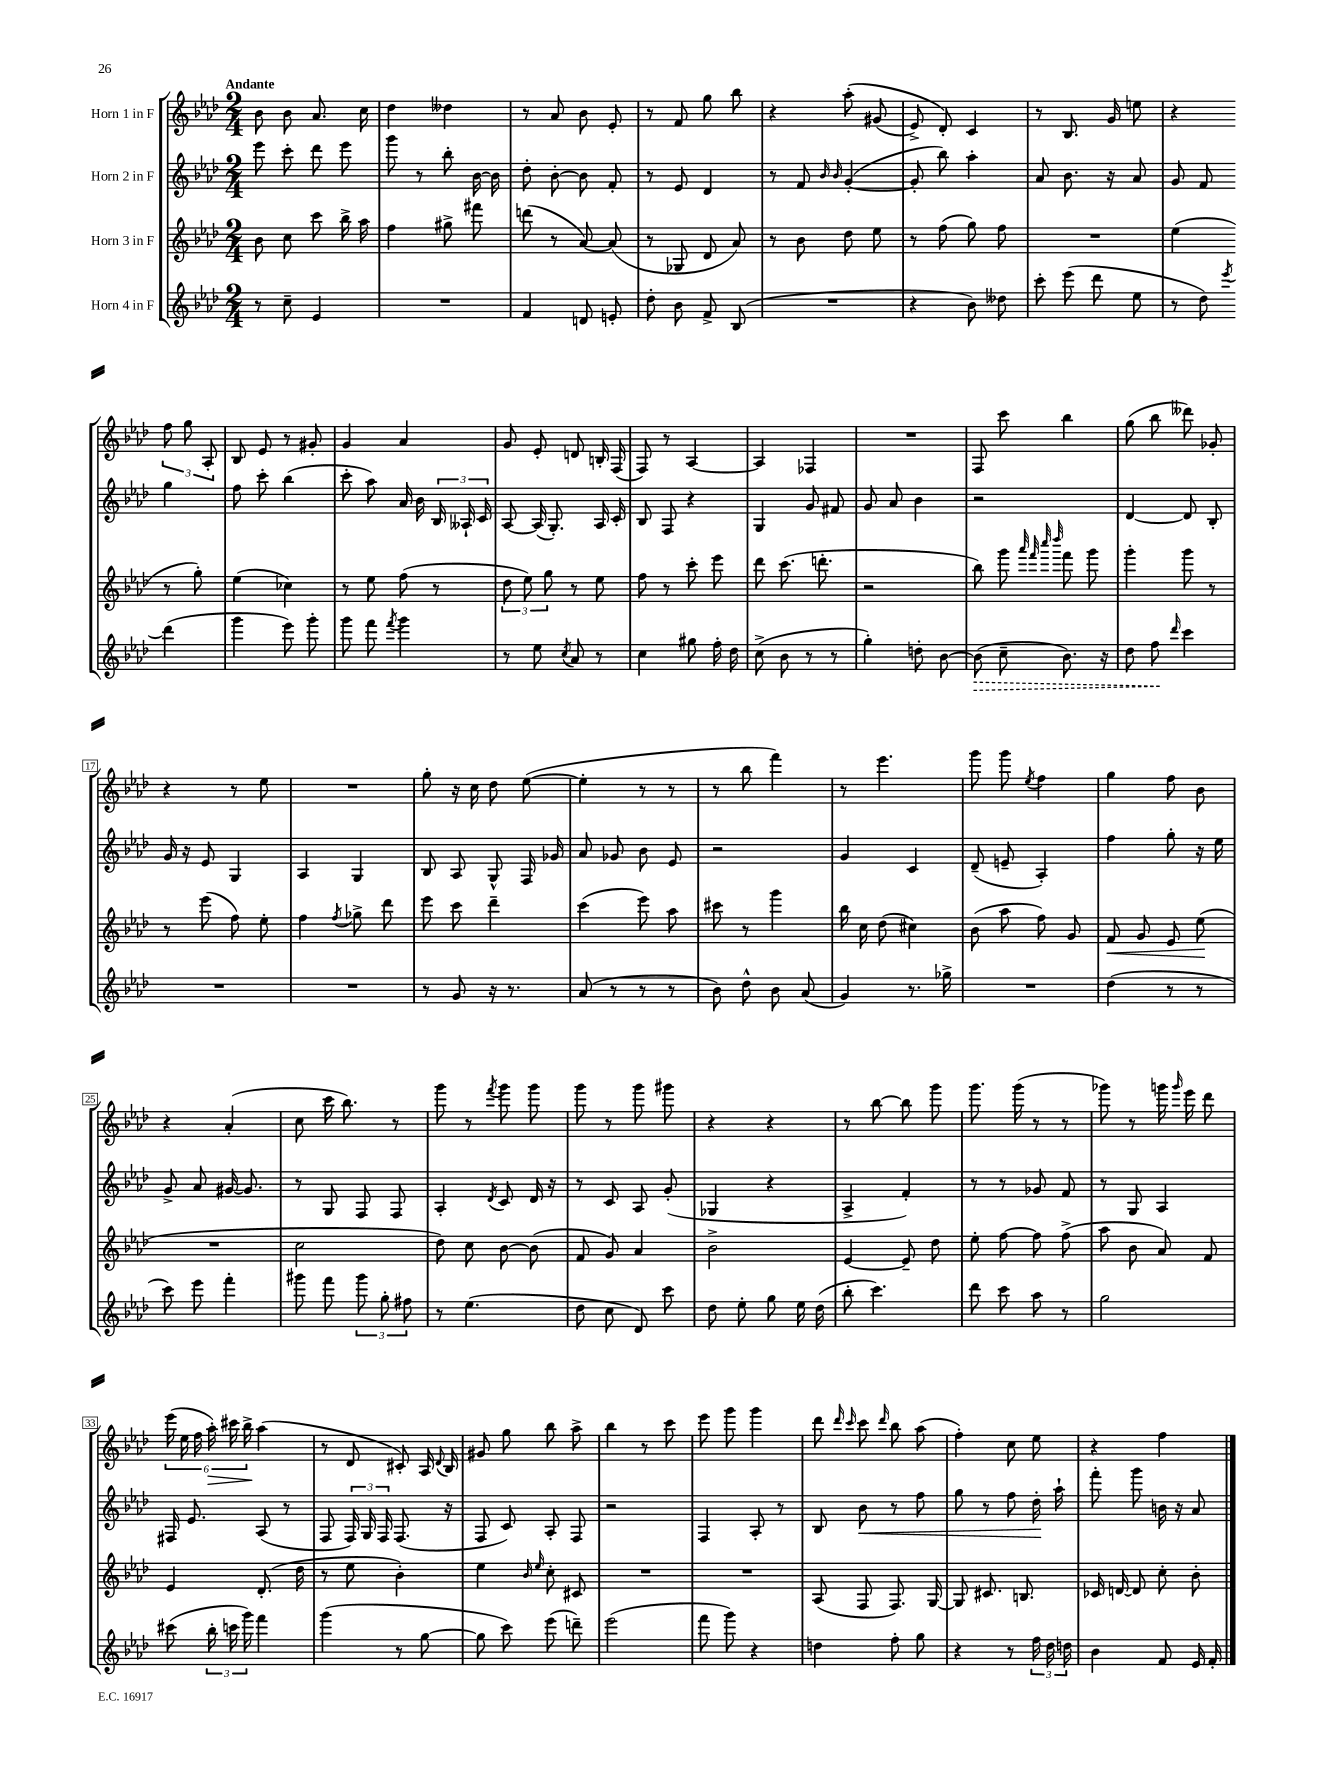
<<
\new StaffGroup <<
\new Staff = "s0" \with { instrumentName = "Horn 1 in F" } {
    \clef treble \key aes \major \numericTimeSignature \time 2/4 \tempo "Andante"
    \autoBeamOff bes'8 bes'8 aes'8. c''16 |
    des''4 deses''4 |
    r8 aes'8 bes'8 ees'8-. |
    r8 f'8 g''8 bes''8 |
    r4 aes''8-.\( gis'8( |
    ees'8->) des'8-.\) c'4 |
    r8 bes8. g'16 e''8 |
    r4 \tuplet 3/2 { f''8 g''8 aes8-. } |
    bes8 ees'8 r8 gis'8-. |
    g'4 aes'4 |
    g'8 ees'8-. d'8 b16-. f16( |
    f8) r8 aes4~ |
    aes4 fes4 |
    R2 |
    f8 c'''8 bes''4 |
    g''8( bes''8 deses'''8) ges'8-. |
    r4 r8 ees''8 |
    R2 |
    g''8-. r16 c''16 des''8 ees''8~( |
    ees''4-. r8 r8 |
    r8 bes''8 f'''4) |
    r8 ees'''4. |
    g'''8 g'''8 \acciaccatura { ees''8 } f''4 |
    g''4 f''8 bes'8 |
    r4 aes'4-.( |
    c''8 c'''16 bes''8.) r8 |
    g'''8 r8 \acciaccatura { f'''8 } g'''8 g'''8 |
    g'''8 r8 g'''8 gis'''8 |
    r4 r4 |
    r8 bes''8~ bes''8 g'''8 |
    g'''8. g'''16( r8 r8 |
    ges'''8) r8 g'''16 \grace { g'''16 } ees'''16 des'''8 |
    \tuplet 6/4 { ees'''16( ees''16 f''16 aes''16-.\>) cis'''16 bes''16->\! } aes''4( |
    r8 des'8 cis'8-.) aes16 \appoggiatura { des'8 } bes16 |
    gis'8 g''8 bes''8 aes''8-> |
    bes''4 r8 c'''8 |
    ees'''8 g'''8 g'''4 |
    des'''8 \grace { des'''16 c'''16 } c'''8 \grace { des'''16 } bes''8 aes''8( |
    f''4-.) c''8 ees''8 |
    r4 f''4 \bar "|." |
}
\new Staff = "s1" \with { instrumentName = "Horn 2 in F" } {
    \clef treble \key aes \major \numericTimeSignature \time 2/4
    \autoBeamOff ees'''8 c'''8-. des'''8 ees'''8 |
    g'''8 r8 bes''8-. bes'16~ bes'16 |
    des''8-. bes'8~-. bes'8 f'8-. |
    r8 ees'8 des'4 |
    r8 f'8 \grace { bes'16 bes'16 } g'4~-.( |
    g'8-. bes''8) aes''4-. |
    aes'8 bes'8. r16 aes'8 |
    g'8 f'8 g''4 |
    f''8 c'''8-. bes''4( |
    c'''8-. aes''8) aes'16 bes'16 \tuplet 3/2 { bes16 aeses16-! c'16 } |
    aes8~ aes16( g8.-.) aes16 c'16-. |
    bes8 f8 r4 |
    g4 g'8 fis'8 |
    g'8 aes'8 bes'4 |
    r2 |
    des'4~ des'8 bes8-. |
    g'16 r16 ees'8 g4 |
    aes4 g4 |
    bes8 aes8 g8-^ f16 ges'16 |
    aes'8 ges'8 bes'8 ees'8 |
    r2 |
    g'4 c'4 |
    des'8--( e'8-- aes4-.) |
    f''4 g''8-. r16 ees''16 |
    g'8-> aes'8 gis'16~ gis'8. |
    r8 g8 f8 f8 |
    aes4-. \acciaccatura { des'8 } c'8 des'16 r16 |
    r8 c'8 aes8 g'8-.( |
    ges4 r4 |
    aes4-> f'4-.) |
    r8 r8 ges'8 f'8 |
    r8 g8 aes4 |
    fis16 ees'8. aes8( r8 |
    f8 \tuplet 3/2 { f16) g16 f16 } f8.( r16 |
    f8 c'8) aes8-. f8 |
    r2 |
    f4 aes8-. r8 |
    bes8 bes'8\< r8 f''8 |
    g''8 r8 f''8 des''16-.\! aes''16-! |
    f'''8-. g'''8 b'16 r16 aes'8 \bar "|." |
}
\new Staff = "s2" \with { instrumentName = "Horn 3 in F" } {
    \clef treble \key aes \major \numericTimeSignature \time 2/4
    \autoBeamOff bes'8 c''8 c'''8 bes''16-> aes''16 |
    f''4 gis''8-> fis'''8 |
    d'''8( r8 aes'8~) aes'8( |
    r8 ges8 des'8 aes'8) |
    r8 bes'8 des''8 ees''8 |
    r8 f''8( g''8) f''8 |
    R2 |
    ees''4( r8 g''8-.) |
    ees''4( ces''4) |
    r8 ees''8 f''8( r8 |
    \tuplet 3/2 { des''8 ees''8) g''8 } r8 ees''8 |
    f''8 r8 c'''8-. ees'''8 |
    des'''8 c'''8.( d'''8.-. |
    r2 |
    bes''8) g'''8 \grace { aes'''32 f'''32 c''''32 des''''32 } f'''8 g'''8 |
    g'''4-. g'''8 r8 |
    r8 ees'''8( f''8) ees''8-. |
    f''4 \acciaccatura { f''8 } ges''8-> des'''8 |
    ees'''8 c'''8 des'''4-- |
    c'''4( ees'''8) aes''8 |
    cis'''8 r8 g'''4 |
    bes''16 c''16 des''8( cis''4) |
    bes'8( aes''8 f''8) g'8 |
    f'8\< g'8 ees'8 ees''8\!( |
    R2 |
    c''2 |
    des''8) c''8 bes'8~ bes'8( |
    f'8 g'8) aes'4 |
    bes'2-> |
    ees'4~ ees'8-- des''8 |
    ees''8-. f''8~ f''8 f''8->( |
    aes''8 bes'8 aes'8) f'8 |
    ees'4 des'8.-.( des''16 |
    r8 ees''8 bes'4-.) |
    ees''4 \grace { bes'16 ees''16 } c''8-. cis'8 |
    R2 |
    R2 |
    aes8( f8 f8.) g16~ |
    g8 cis'8. b8. |
    ces'16 d'16~ d'8 c''8-. bes'8-. \bar "|." |
}
\new Staff = "s3" \with { instrumentName = "Horn 4 in F" } {
    \clef treble \key aes \major \numericTimeSignature \time 2/4
    \autoBeamOff r8 c''8-- ees'4 |
    R2 |
    f'4 d'8 e'8-. |
    des''8-. bes'8 f'8-> bes8( |
    R2 |
    r4 bes'8) deses''8 |
    c'''8-. ees'''8( des'''8 ees''8 |
    r8 des''8) \acciaccatura { ees'''8 } des'''4( |
    g'''4 ees'''8) g'''8-. |
    g'''8 f'''8 \acciaccatura { f'''8 } g'''4 |
    r8 ees''8 \acciaccatura { c''8 } aes'8 r8 |
    c''4 gis''8 f''16-. des''16 |
    c''8->( bes'8 r8 r8 |
    g''4-.) d''8-. bes'8~ |
    \once \override Hairpin.style = #'dashed-line bes'8\>( c''8-- bes'8.) r16 |
    des''8 f''8\! \grace { des'''16 } c'''4 |
    R2 |
    R2 |
    r8 g'8 r16 r8. |
    aes'8( r8 r8 r8 |
    bes'8) des''8-^ bes'8 aes'8( |
    g'4) r8. ges''16-> |
    R2 |
    des''4( r8 r8 |
    c'''8) ees'''8 f'''4-. |
    gis'''8 f'''8 \tuplet 3/2 { gis'''8 g''8-. fis''8 } |
    r8 ees''4.( |
    des''8 c''8 des'8) c'''8 |
    des''8 ees''8-. g''8 ees''16 des''16( |
    bes''8-. c'''4.) |
    des'''8 c'''8 aes''8 r8 |
    g''2 |
    cis'''8( \tuplet 3/2 { bes''16-. c'''16 g'''16) } f'''4 |
    g'''4( r8 g''8~ |
    g''8 c'''8) ees'''8( d'''8--) |
    ees'''2( |
    f'''8 g'''8) r4 |
    d''4 f''8-. g''8 |
    r4 r8 \tuplet 3/2 { f''16 des''16 d''16 } |
    bes'4 f'8 ees'16 f'16-. \bar "|." |
}
>>
>>
\layout { \context { \Score \override BarNumber.stencil = #(make-stencil-boxer 0.1 0.3 ly:text-interface::print) } }
